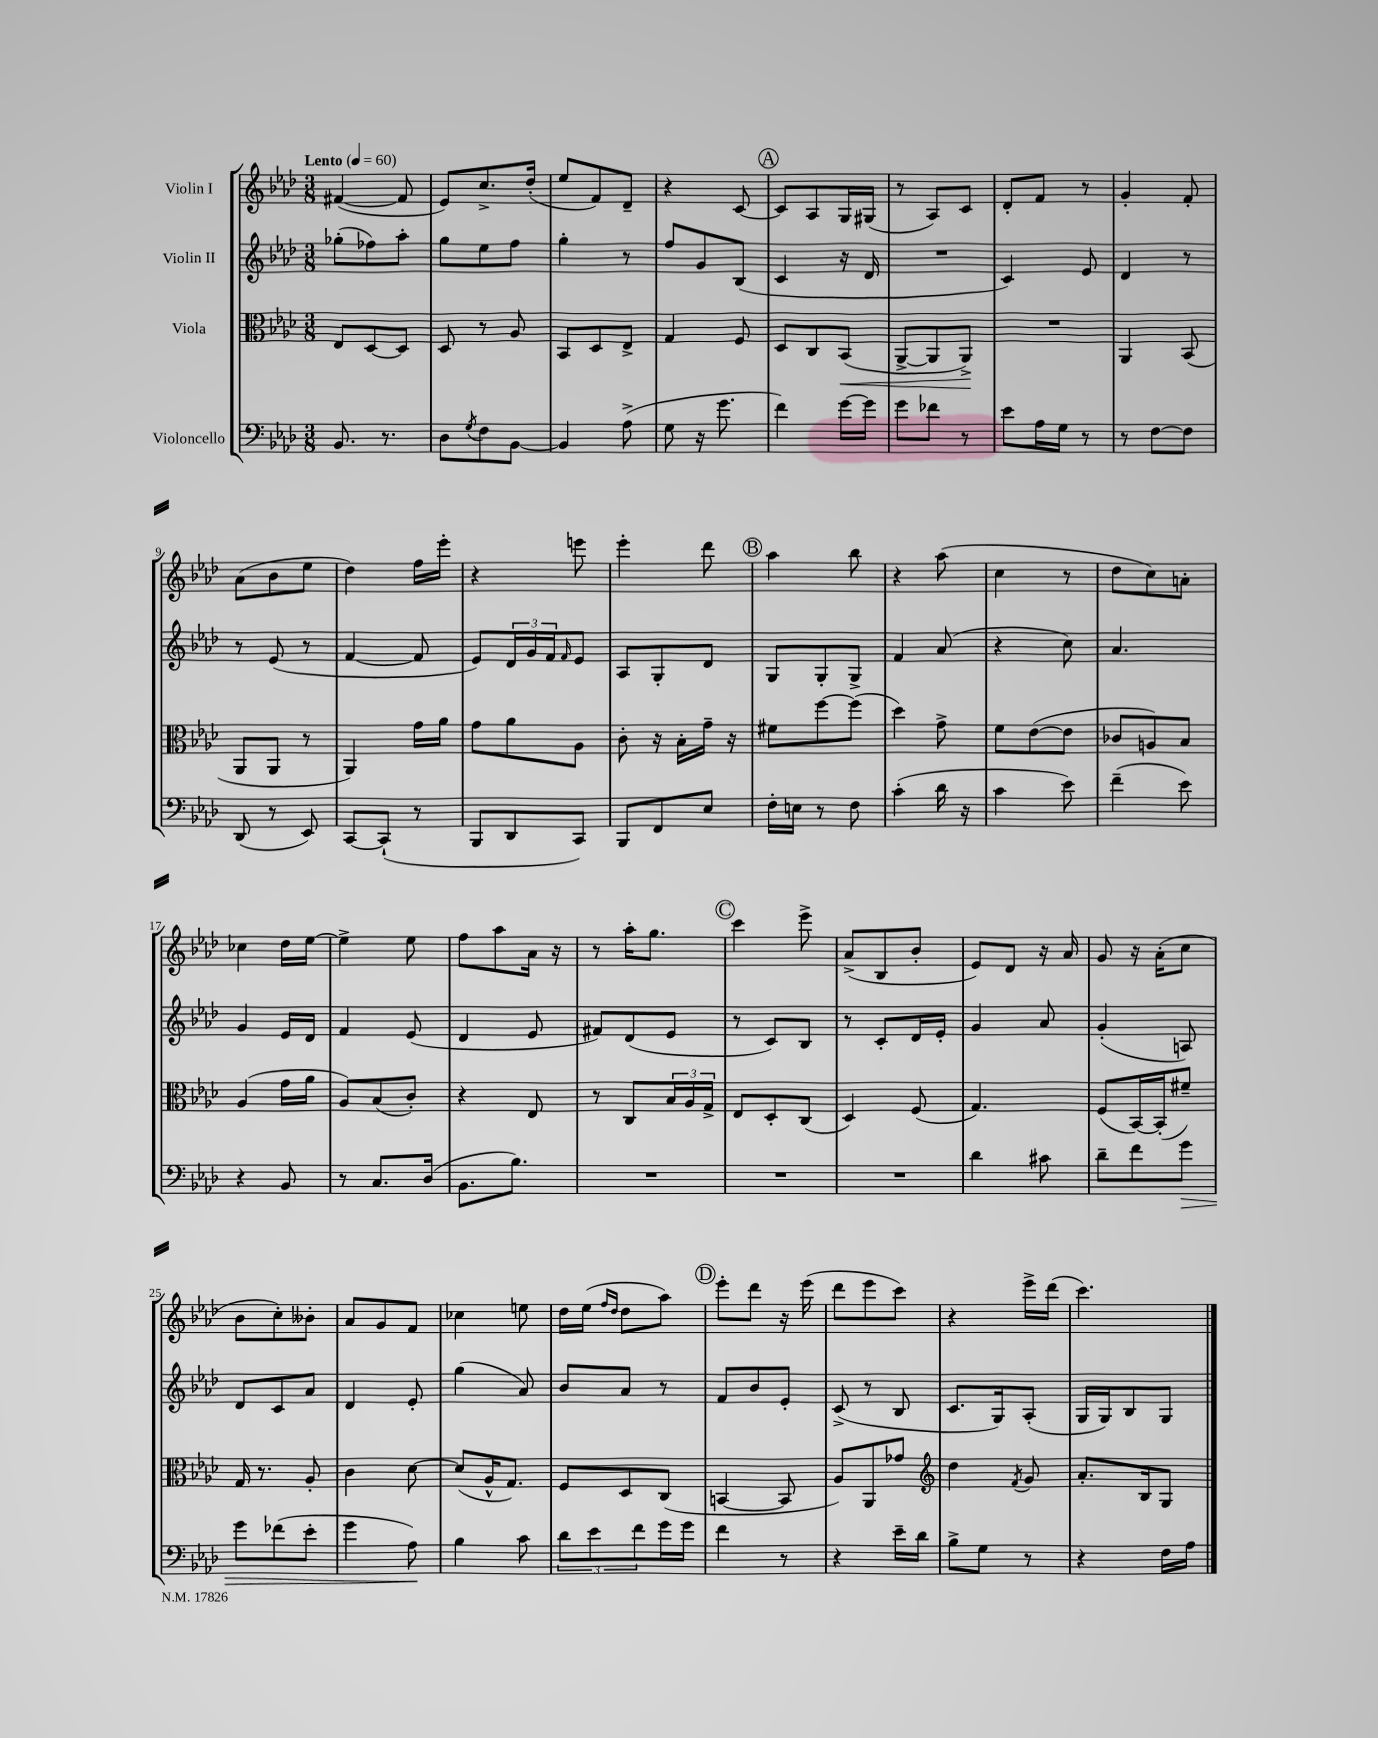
<<
\new StaffGroup <<
\new Staff = "s0" \with { instrumentName = "Violin I" } {
    \clef treble \key aes \major \numericTimeSignature \time 3/8 \tempo "Lento" 4 = 60
    fis'4~( fis'8 |
    ees'8) c''8.-> des''16-.( |
    ees''8 f'8) des'8-- |
    r4 c'8~ |
    \mark \markup { \circle "A" } c'8 aes8 g16 gis16( |
    r8 aes8) c'8 |
    des'8-. f'8 r8 |
    g'4-. f'8-. |
    aes'8( bes'8 ees''8 |
    des''4) f''16 ees'''16-. |
    r4 e'''8 |
    ees'''4-. des'''8 |
    \mark \markup { \circle "B" } aes''4 bes''8 |
    r4 aes''8( |
    c''4 r8 |
    des''8 c''8) a'8-. |
    ces''4 des''16 ees''16~ |
    ees''4-> ees''8 |
    f''8 aes''8 aes'16 r16 |
    r8 aes''16-. g''8. |
    \mark \markup { \circle "C" } c'''4 ees'''8-> |
    aes'8->( bes8 bes'8-. |
    ees'8) des'8 r16 aes'16 |
    g'8 r16 aes'16-.( c''8 |
    bes'8 c''8-.) beses'8-. |
    aes'8 g'8 f'8 |
    ces''4 e''8 |
    des''16 ees''16( \grace { f''16 des''16 } des''8 aes''8) |
    \mark \markup { \circle "D" } ees'''8-. des'''8 r16 ees'''16( |
    des'''8 ees'''8 c'''8) |
    r4 ees'''16-> des'''16( |
    c'''4.) \bar "|." |
}
\new Staff = "s1" \with { instrumentName = "Violin II" } {
    \clef treble \key aes \major \numericTimeSignature \time 3/8
    ges''8-.( fes''8) aes''8-. |
    g''8 ees''8 f''8 |
    g''4-. r8 |
    f''8 g'8 bes8( |
    \mark \markup { \circle "A" } c'4 r16 des'16 |
    R4. |
    c'4) ees'8 |
    des'4 r8 |
    r8 ees'8( r8 |
    f'4~ f'8 |
    ees'8) \tuplet 3/2 { des'16 g'16 f'16 } \grace { f'16 } ees'8 |
    aes8 g8-. des'8 |
    \mark \markup { \circle "B" } g8 g8-. g8-> |
    f'4 aes'8( |
    r4 c''8) |
    aes'4. |
    g'4 ees'16 des'16 |
    f'4 ees'8( |
    des'4 ees'8 |
    fis'8) des'8( ees'8 |
    \mark \markup { \circle "C" } r8 c'8) bes8 |
    r8 c'8-. des'16 ees'16-. |
    g'4 aes'8 |
    g'4-.( a8) |
    des'8 c'8 aes'8 |
    des'4 ees'8-. |
    g''4( aes'8) |
    bes'8 aes'8 r8 |
    \mark \markup { \circle "D" } f'8 bes'8 ees'8-. |
    c'8->( r8 bes8 |
    c'8. g16) aes8-.( |
    g16 g16) bes8 g8 \bar "|." |
}
\new Staff = "s2" \with { instrumentName = "Viola" } {
    \clef alto \key aes \major \numericTimeSignature \time 3/8
    ees8 des8~ des8 |
    des8 r8 aes8 |
    bes,8 des8 ees8-> |
    g4 f8 |
    \mark \markup { \circle "A" } des8 c8 bes,8\<( |
    aes,8~-> aes,8 aes,8->\!) |
    R4. |
    aes,4 bes,8( |
    aes,8 aes,8 r8 |
    aes,4) g'16 aes'16 |
    g'8 aes'8 aes8 |
    c'8-. r16 bes16-. g'16-- r16 |
    \mark \markup { \circle "B" } fis'8 f''8~ f''8( |
    des''4) g'8-> |
    f'8 ees'8~( ees'8 |
    ces'8 a8) bes8 |
    aes4( g'16 aes'16 |
    aes8) bes8( c'8-.) |
    r4 ees8 |
    r8 c8 \tuplet 3/2 { bes16 aes16 g16-> } |
    \mark \markup { \circle "C" } ees8 des8-. c8( |
    des4) f8( |
    g4.) |
    f8( bes,16~) bes,16-.( fis'8--) |
    g16 r8. aes8-. |
    c'4 des'8~ |
    des'8( aes16-^ g8.) |
    f8 des8 c8( |
    \mark \markup { \circle "D" } b,4~ b,8 |
    aes8) aes,8 ges'8 |
    \clef treble des''4 \acciaccatura { f'8 } g'8 |
    aes'8.-. bes16 g8 \bar "|." |
}
\new Staff = "s3" \with { instrumentName = "Violoncello" } {
    \clef bass \key aes \major \numericTimeSignature \time 3/8
    bes,8. r8. |
    des8 \acciaccatura { g8 } f8 bes,8~ |
    bes,4 aes8->( |
    g8 r16 g'8. |
    \mark \markup { \circle "A" } f'4) g'16~ g'16 |
    g'8 fes'8 r8 |
    ees'8 aes16 g16 r8 |
    r8 f8~ f8 |
    des,8( r8 ees,8) |
    c,8~ c,8-!( r8 |
    bes,,8 des,8 c,8) |
    bes,,8 f,8 ees8 |
    \mark \markup { \circle "B" } f16-. e16 r8 f8 |
    c'4-.( des'16 r16 |
    c'4 ees'8) |
    f'4--( ees'8) |
    r4 bes,8 |
    r8 c8. des16( |
    bes,8. bes8.) |
    R4. |
    \mark \markup { \circle "C" } R4. |
    R4. |
    des'4 cis'8 |
    des'8-- f'8 g'8\> |
    g'8 fes'8( ees'8-. |
    g'4 aes8\!) |
    bes4 c'8 |
    \tuplet 3/2 { des'8 ees'8 f'8 } g'16 g'16 |
    \mark \markup { \circle "D" } f'4 r8 |
    r4 ees'16-- des'16 |
    bes8-> g8 r8 |
    r4 f16 aes16 \bar "|." |
}
>>
>>
